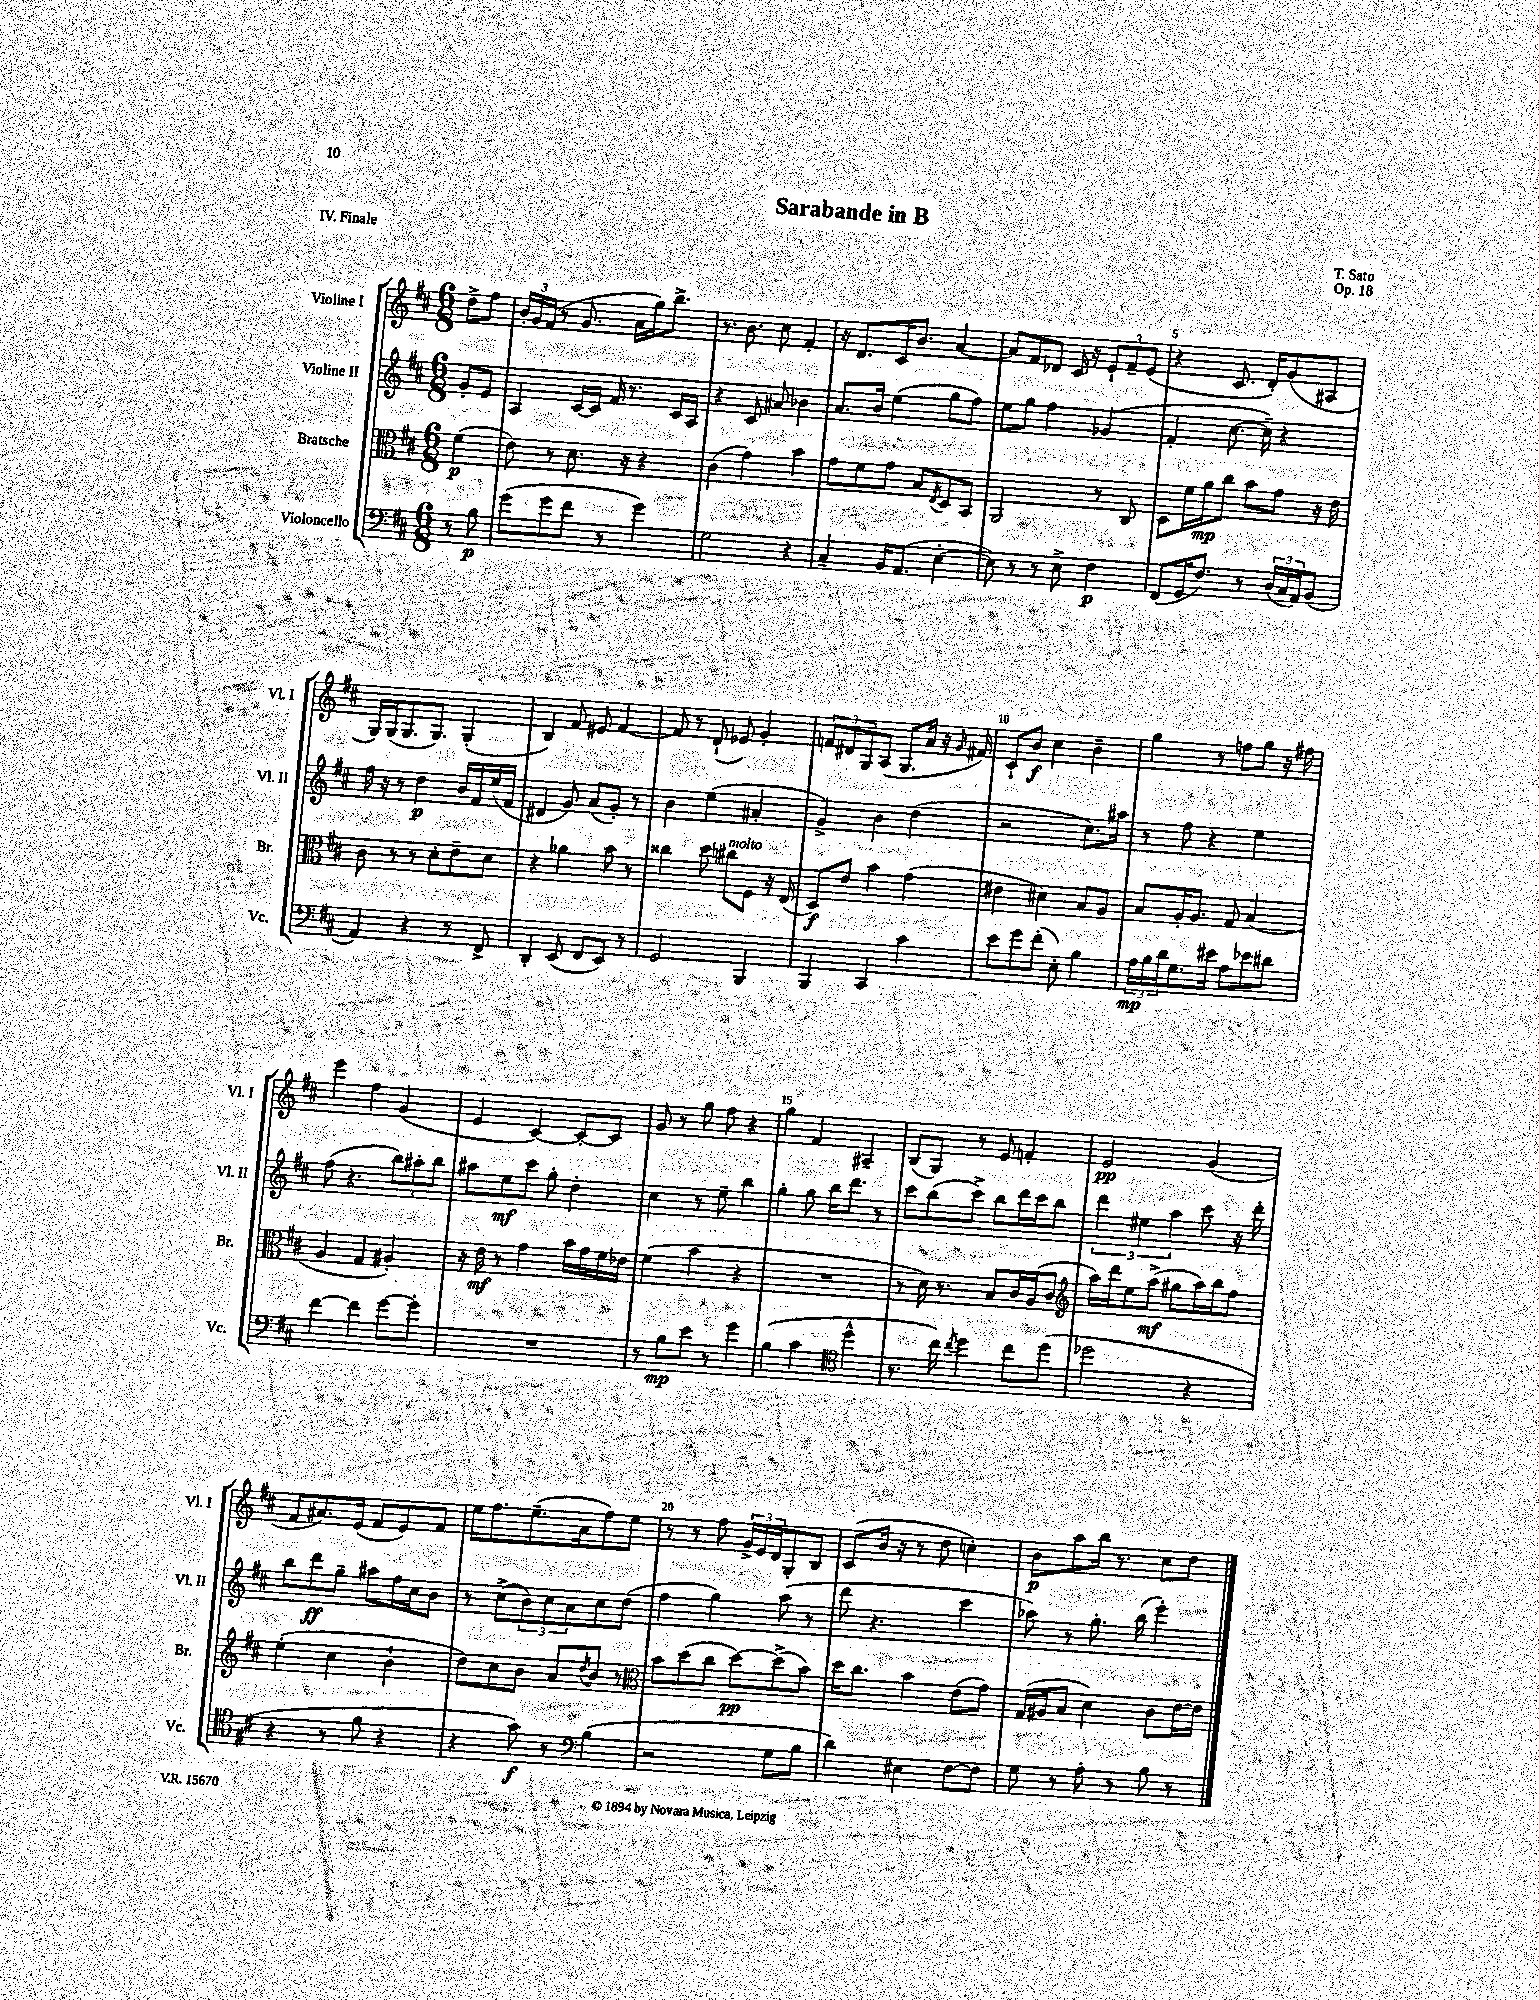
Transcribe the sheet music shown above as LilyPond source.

\header { title = "Sarabande in B" composer = "T. Sato" opus = "Op. 18" piece = "IV. Finale" }
<<
\new StaffGroup <<
\new Staff = "s0" \with { instrumentName = "Violine I" shortInstrumentName = "Vl. I" } {
    \clef treble \key d \major \numericTimeSignature \time 6/8 \partial 4
    d''8-> fis''8 |
    \tuplet 3/2 { b'16-. g'16 fis'16( } r8 g'8. a'16 g''16) b''8.-> |
    r8. b'8. cis''8 fis'4-. |
    r16 d'8. cis'16 b'8. a'4~ |
    a'8 fis'8 des'8 cis'16 r16 \tuplet 3/2 { e'8-! fis'8-- e'8( } |
    r4 cis'8. d'16-.) g'8( ais8 |
    g16) g16( g8. g8.) g4-.( |
    b4) fis'8 eis'8 fis'4~ |
    fis'8 r8 d'8-!( ees'8) g'4-. |
    \tuplet 3/2 { f'8 dis'8 g8 } a8( g8. a'16 r16 \grace { g'16 } fis'16) |
    cis'8-! b'8\f cis''4 b'4-- |
    g''4 r8 f''8 g''8 r16 fis''16 |
    e'''4 fis''4 g'4( |
    e'4 cis'4~) cis'8~-. cis'8 |
    g'8 r8 g''8 fis''8 r4 |
    g''4 fis'4 ais4-- |
    b8( g8) r8 e'8 f'4-. |
    e'2\pp g'4( |
    fis'8 ais'8.) e'16( fis'8 e'8) fis'8 |
    e''16 fis''8. e''8.--( a'16 fis''8) e''8 |
    r8 r8 fis''8 \tuplet 3/2 { g'16-> e'16 d'16 } g8-. b8 |
    cis'8( b'16 r16 r8 d''8 c''4-.) |
    b'8\p a''8 b''16 r8. cis''8 d''8 \bar "|." |
}
\new Staff = "s1" \with { instrumentName = "Violine II" shortInstrumentName = "Vl. II" } {
    \clef treble \key d \major \numericTimeSignature \time 6/8 \partial 4
    g'8-. e'8 |
    a4 cis'16~ cis'16 fis'16 r8. cis'16 a16 |
    r4 cis'8 ais'8 bes'4 |
    a'8. b'16 e''4( g''8 fis''8) |
    e''8 g''8 fis''4 ges'4( |
    fis'4-. cis''8.~ cis''16--) r4 |
    fis''16 r16 r8 d''4\p b'16 fis'16 e''16( fis'16 |
    dis'4 g'8) a'8( g'8-.) r8 |
    b'4 e''4( ais'4-. |
    g'4->) b'4 d''4( |
    r2 cis''8.) ais''16 |
    r8 fis''8 r4 e''4 |
    fis''8( r4. \tuplet 3/2 { b''8) ais''8-. b''8 } |
    ais''8 e''8\mf cis'''8 g''8-. d''4-. |
    cis''4 r8 e''8-- b''4 |
    g''4-. g''8 b''16 d'''8. r8 |
    cis'''8 b''8( cis'''8->) b''8 d'''16 cis'''16 b''8 |
    \tuplet 3/2 { d'''4 eis''4 a''4 } cis'''8 r16 d'''16-. |
    b''8 d'''8\ff g''8-- ais''8 fis''16 cis''16 b'8 |
    r8 cis''8->( \tuplet 3/2 { b'8) cis''8 a'8 } cis''8 d''8( |
    fis''4 g''4) a''8( r8 |
    d'''8 r4. cis'''4 |
    aes''8) r8 g''8.-. b''16( e'''4-.) \bar "|." |
}
\new Staff = "s2" \with { instrumentName = "Bratsche" shortInstrumentName = "Br." } {
    \clef alto \key d \major \numericTimeSignature \time 6/8 \partial 4
    fis'4\p( |
    e'8) r8 d'8. r16 r4 |
    cis'4( g'4) b'4 |
    g'8 fis'8 g'8 b8 \acciaccatura { e8 } d8 b,8 |
    a,2 r8 cis8 |
    d8 fis'16 a'16\mp cis''8 b'8 g'8 r16 e'16 |
    cis'8 r8 r8 d'8-. e'8-- d'8 |
    r4 aes'4 b'8 r8 |
    cisis''4 d''8 cis''8^\markup { \italic "molto" } fis8 r16 e16( |
    d8\f) e'8 b'4 g'4( |
    eis'4 dis'4) b8 a8 |
    b8 a16-. a8. g8 b4( |
    a4 g4 ais4-.) |
    r16 e'16\mf r8 g'4 b'16 g'16 fis'16 ees'16 |
    fis'4( b'4 r4 |
    R2. |
    r8 d'16) r8. b8 cis'16 a16( cis'8 |
    \clef treble a''16) d'''16 e''8 a''8->\mf( gis''8 a''16) b''16 fis''8 |
    e''4-.( cis''4 b'4-! |
    d''8) cis''8 b'8 a'8 \acciaccatura { d''8 } b'8 r8 |
    \clef alto b'8 d''8( cis''8 d''8~\pp) d''8->( b'8) |
    d''16 cis''8. b'4 e'8( g'8) |
    g16( ais16 b8 d'4) cis'8 e'16~ e'16 \bar "|." |
}
\new Staff = "s3" \with { instrumentName = "Violoncello" shortInstrumentName = "Vc." } {
    \clef bass \key d \major \numericTimeSignature \time 6/8 \partial 4
    r8 b8\p |
    g'8( g'8 fis'8 r8 g'4) |
    g2 r4 |
    cis4-- b,16 a,8.( e4~-. |
    e8) r8 r8 e8-> fis4\p |
    fis,8( g,16 fis8.) r8 \tuplet 3/2 { d16( cis16 a,16) } b,8( |
    a,4) r4 r8 fis,8-> |
    d,4-. e,8( fis,8 e,8) r8 |
    g,2 b,,4 |
    b,,4 cis,4 cis'4 |
    e'8 g'8 fis'8-.( e8-.) b4 |
    \tuplet 3/2 { a16\mp b16 d'16 } g8. eis'16 a8 ees'8 dis'8 |
    fis'4~ fis'4 g'8~ g'8-. |
    R2. |
    r8 b8\mp e'8 r8 g'4 |
    b4( cis'4 \clef tenor d''4-^ |
    r8. cis''16) \acciaccatura { cis''8 } d''4 cis''8 d''8( |
    des''2 r4 |
    r4 r8 fis'8 r4 |
    r4 g'8\f) r8 \clef bass b4( |
    r2 g8 b8 |
    d'4) eis4 fis8~ fis8 |
    g8 r8 a8-. r8 b8 r8 \bar "|." |
}
>>
>>
\layout { \context { \Score \override BarNumber.break-visibility = ##(#f #t #t) barNumberVisibility = #(every-nth-bar-number-visible 5) } }
